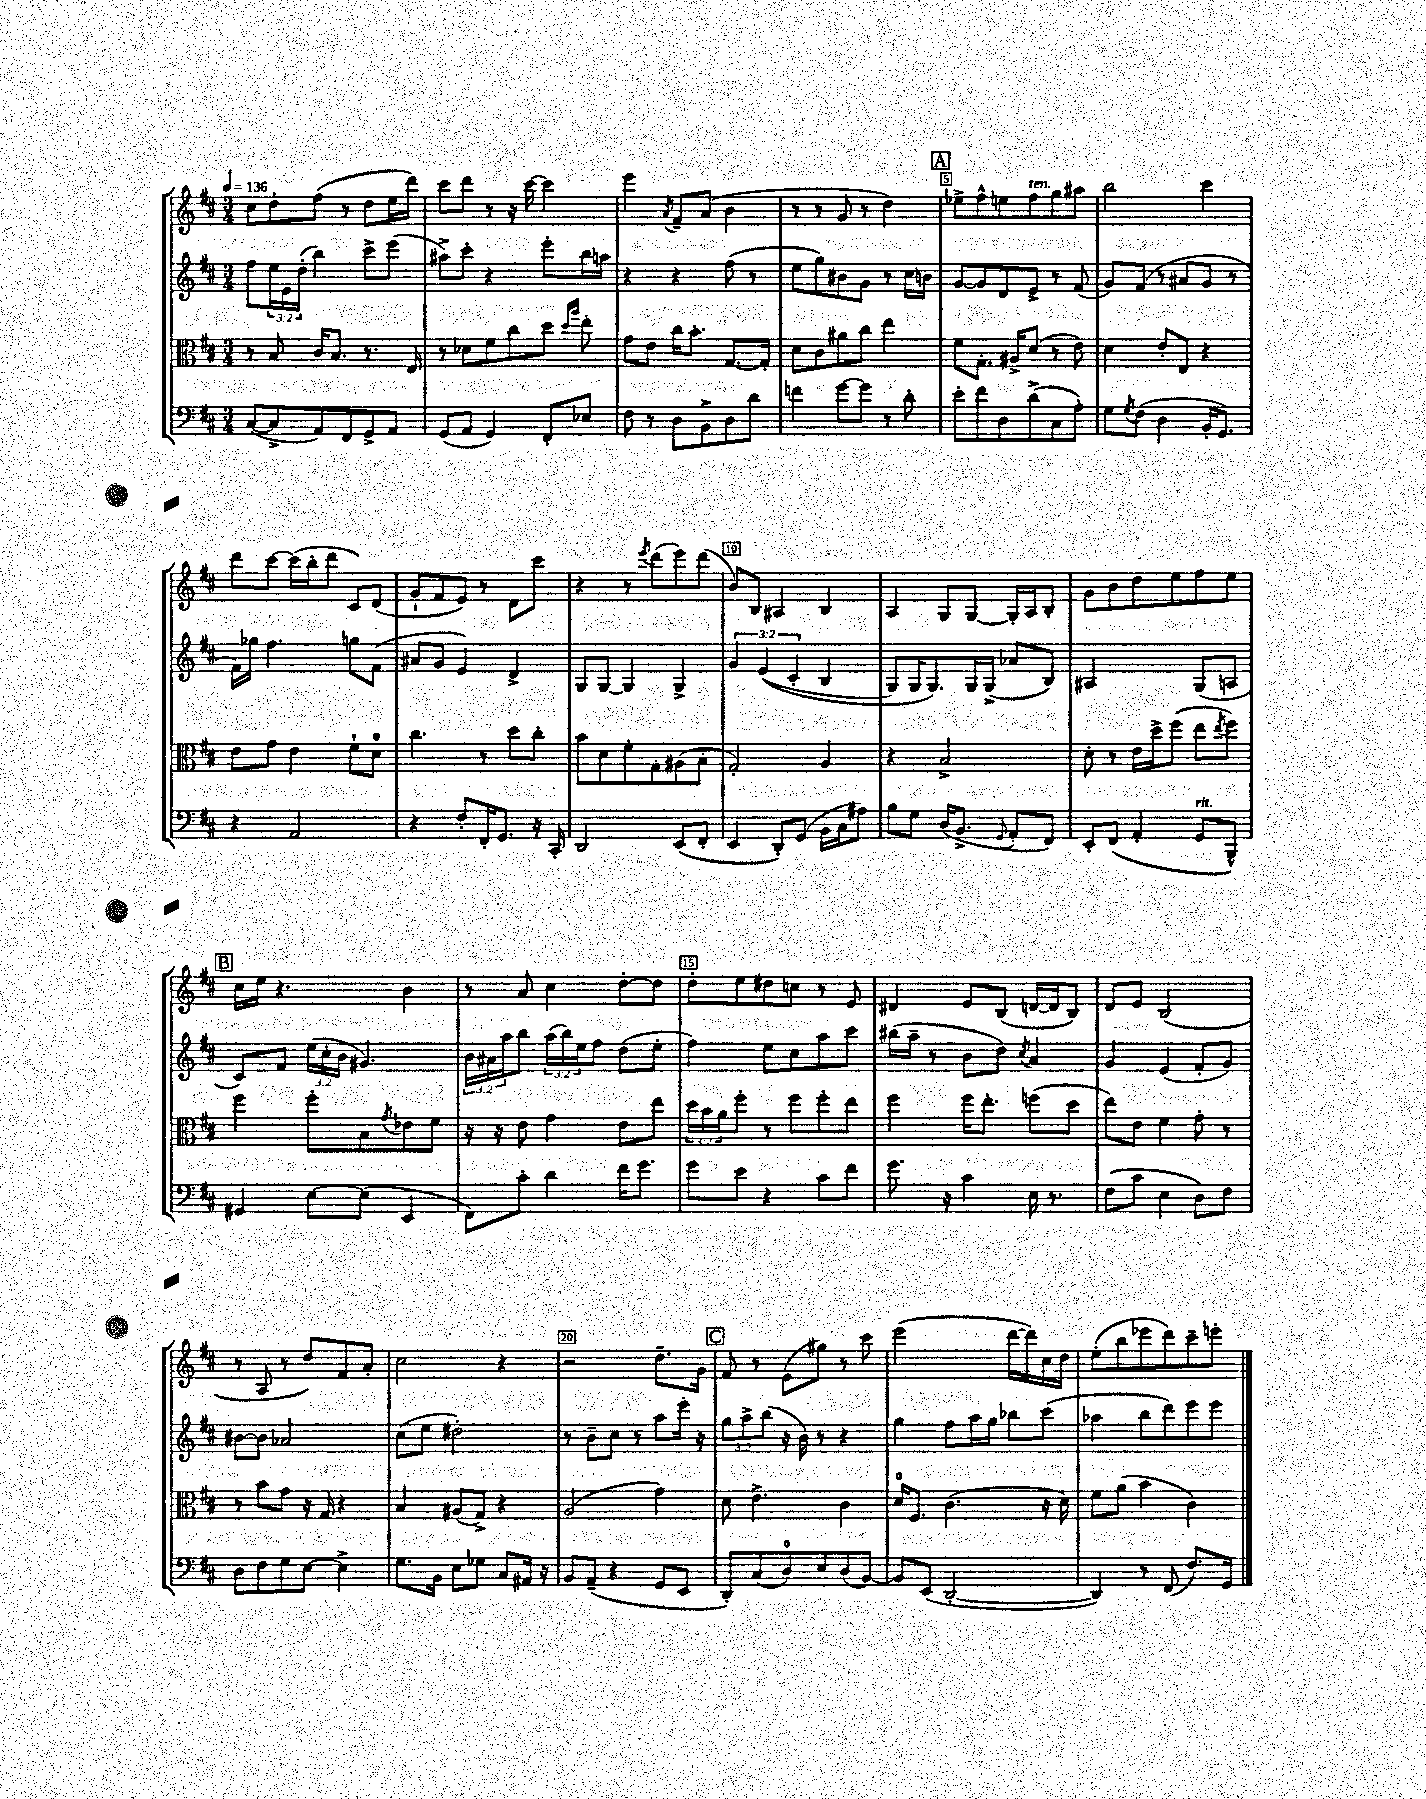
<<
\new StaffGroup <<
\new Staff = "s0" {
    \clef treble \key d \major \numericTimeSignature \time 3/4 \tempo 4 = 136
    cis''8 d''8-. fis''8( r8 d''8 e''16 d'''16) |
    cis'''8 d'''8 r8 r16 cis'''16~ cis'''4 |
    e'''4 \acciaccatura { a'8 } fis'8-- a'8( b'4 |
    r8 r8 g'8 r8 d''4) |
    \mark \markup { \box "A" } ees''8-> fis''8-^ e''8 fis''8^\markup { \italic "ten." } g''8 ais''8 |
    b''2 cis'''4 |
    d'''8 cis'''8~ cis'''16( b''16-. d'''8 cis'8) d'8( |
    g'8-! fis'8 e'8) r8 d'8 cis'''8 |
    r4 r8 \acciaccatura { e'''8 } d'''8( e'''8) d'''8( |
    b'8) b8 ais4 b4 |
    a4 g8 g8~ g16-. a16 b8-. |
    g'8 b'8 d''8 e''8 fis''8 e''8 |
    \mark \markup { \box "B" } cis''16 e''16 r4. b'4 |
    r8 a'8 cis''4 d''8~-. d''8 |
    d''8-. e''8 dis''8 c''8 r8 e'8 |
    dis'4 e'8 b8( d'16~ d'16 b8) |
    d'8 e'8 b2( |
    r8 a8 r8 d''8) fis'8 a'8-. |
    cis''2 r4 |
    r2 d''8.-- g'16 |
    \mark \markup { \box "C" } fis'8 r8 e'8( gis''8) r8 cis'''8 |
    e'''2( d'''16~ d'''16) cis''16 d''16 |
    e''8-.( b''8 ees'''8 d'''8) cis'''8-- e'''8-. \bar "|." |
}
\new Staff = "s1" {
    \clef treble \key d \major \numericTimeSignature \time 3/4 \override Staff.TupletNumber.text = #tuplet-number::calc-fraction-text
    fis''8 \tuplet 3/2 { e''16 e'16 d''16-.( } b''4) cis'''8-> e'''8( |
    ais''8->) cis'''8-. r4 e'''8-. b''16 a''16 |
    r4 r4 fis''8( r8 |
    e''8 g''8) bis'8 g'8 r8 cis''16 b'16 |
    \mark \markup { \box "A" } g'8~ g'8 d'8 e'8-> r8 fis'8( |
    g'8) fis'8( r8 ais'8 g'8 r8 |
    fis'16) ges''16 fis''4. g''8 fis'8( |
    ais'8 g'8 e'4) d'4-> |
    g8 g8~ g4 g4-> |
    \tuplet 3/2 { g'4 e'4(\( cis'4-. } b4 |
    g8) g16 g8.\) g16 g16->( aes'8 b8) |
    ais2 g8( a8 |
    \mark \markup { \box "B" } cis'8) fis'8 \tuplet 3/2 { e''16( cis''16-. b'16 } gis'4.) |
    \tuplet 3/2 { b'16 ais'16 a''16 } b''8 \tuplet 3/2 { a''16( b''16) e''16 } fis''8 d''8( e''8-. |
    fis''4) e''8 cis''8 a''8 cis'''8 |
    bis''16( a''16-- r8 b'8 d''8) \acciaccatura { cis''8 } a'4 |
    g'4 e'4( fis'8-. g'8) |
    bis'8~ bis'8 aes'2 |
    cis''8( e''8 dis''2-.) |
    r8 b'8-- cis''8 r8 a''8 e'''16-. r16 |
    \mark \markup { \box "C" } \tuplet 3/2 { g''8 a''8-> b''8( } r16 b'16) r8 r4 |
    g''4 fis''8 a''16 g''16 bes''8 cis'''8( |
    aes''4 b''8 d'''8) e'''8 e'''8 \bar "|." |
}
\new Staff = "s2" {
    \clef alto \key d \major \numericTimeSignature \time 3/4 \override Staff.TupletNumber.text = #tuplet-number::calc-fraction-text
    r8 b8 cis'16 b8. r8. e16 |
    r8 des'8 fis'8 cis''8 d''8 \grace { d''16 a''16 } e''8-. |
    g'8 e'8 cis''16 b'8.-. g8.~ g16-. |
    d'8 cis'8 ais'8 cis''8 e''4 |
    \mark \markup { \box "A" } fis'8 g8.-. ais16-> d'8( r8 e'8) |
    d'4 e'8-. e8 r4 |
    e'8 g'8 e'4 fis'8-! d'8-0 |
    cis''4. r8 d''8 cis''8-. |
    b'8 d'8 fis'8-. g8-. ais8( b8-. |
    g2-.) a4 |
    r4 b2-> |
    d'8-. r8 e'16 d''16-> fis''8( e''8 \acciaccatura { e''8 } fis''8) |
    \mark \markup { \box "B" } fis''4 fis''8-. b8 \acciaccatura { g'8 } ees'8 fis'8 |
    r16 r16 e'8 g'4 e'8 e''8 |
    \tuplet 3/2 { d''16 b'16 a'16 } fis''8-. r8 fis''8 fis''8-. e''8 |
    fis''4 fis''16 e''8.-. f''8( d''8 |
    e''8) e'8 fis'4 g'8-. r8 |
    r8 b'8 g'8 r16 g16 r4 |
    b4 ais8( g8->) r4 |
    a2( g'4) |
    \mark \markup { \box "C" } d'8 e'4.-> cis'4 |
    d'16-0 fis8. cis'4.( r16 d'16) |
    fis'8 a'8( b'4 cis'4) \bar "|." |
}
\new Staff = "s3" {
    \clef bass \key d \major \numericTimeSignature \time 3/4
    cis8~( cis8-> a,8) fis,8 g,8-> a,8 |
    g,8( a,8 g,4) fis,8-. ees8 |
    fis8 r8 d8 b,8-> d8 d'8 |
    f'4 g'8~ g'8 r8 d'8-. |
    \mark \markup { \box "A" } e'8-. fis'8 d8 d'8->( cis8 a8-.) |
    g8 \acciaccatura { g8 } fis8( d4 b,16-. g,8.) |
    r4 a,2 |
    r4 fis8-. fis,16-. g,8. r16 cis,16-. |
    d,2 e,8( fis,8-. |
    e,4 d,8-.) g,8( b,16 cis16 ais8) |
    b8 g8 d16( b,8.-> \appoggiatura { g,8 } a,8-. fis,8) |
    e,8-. fis,8( a,4-. g,8^\markup { \italic "rit." } b,,8-^) |
    \mark \markup { \box "B" } gis,4 e8~ e8( e,4 |
    fis,8) cis'8-. d'4 fis'16 g'8. |
    g'8 e'8 r4 cis'8 fis'8 |
    g'8. r16 cis'4 e16 r8. |
    fis8( cis'8 e4 d8) fis8 |
    d8 fis8 g8 e8~ e4-> |
    g8. b,16 e8 ges8 cis8 ais,16 r16 |
    b,8 a,8--( r4 g,8 e,8 |
    \mark \markup { \box "C" } d,8-.) cis8( d8-0) e8 d8( b,8~) |
    b,8 e,8( d,2~-. |
    d,4) r8 fis,8( fis8.) g,16 \bar "|." |
}
>>
>>
\layout { \context { \Score \override BarNumber.break-visibility = ##(#f #t #t) barNumberVisibility = #(every-nth-bar-number-visible 5) \override BarNumber.stencil = #(make-stencil-boxer 0.1 0.3 ly:text-interface::print) } }
